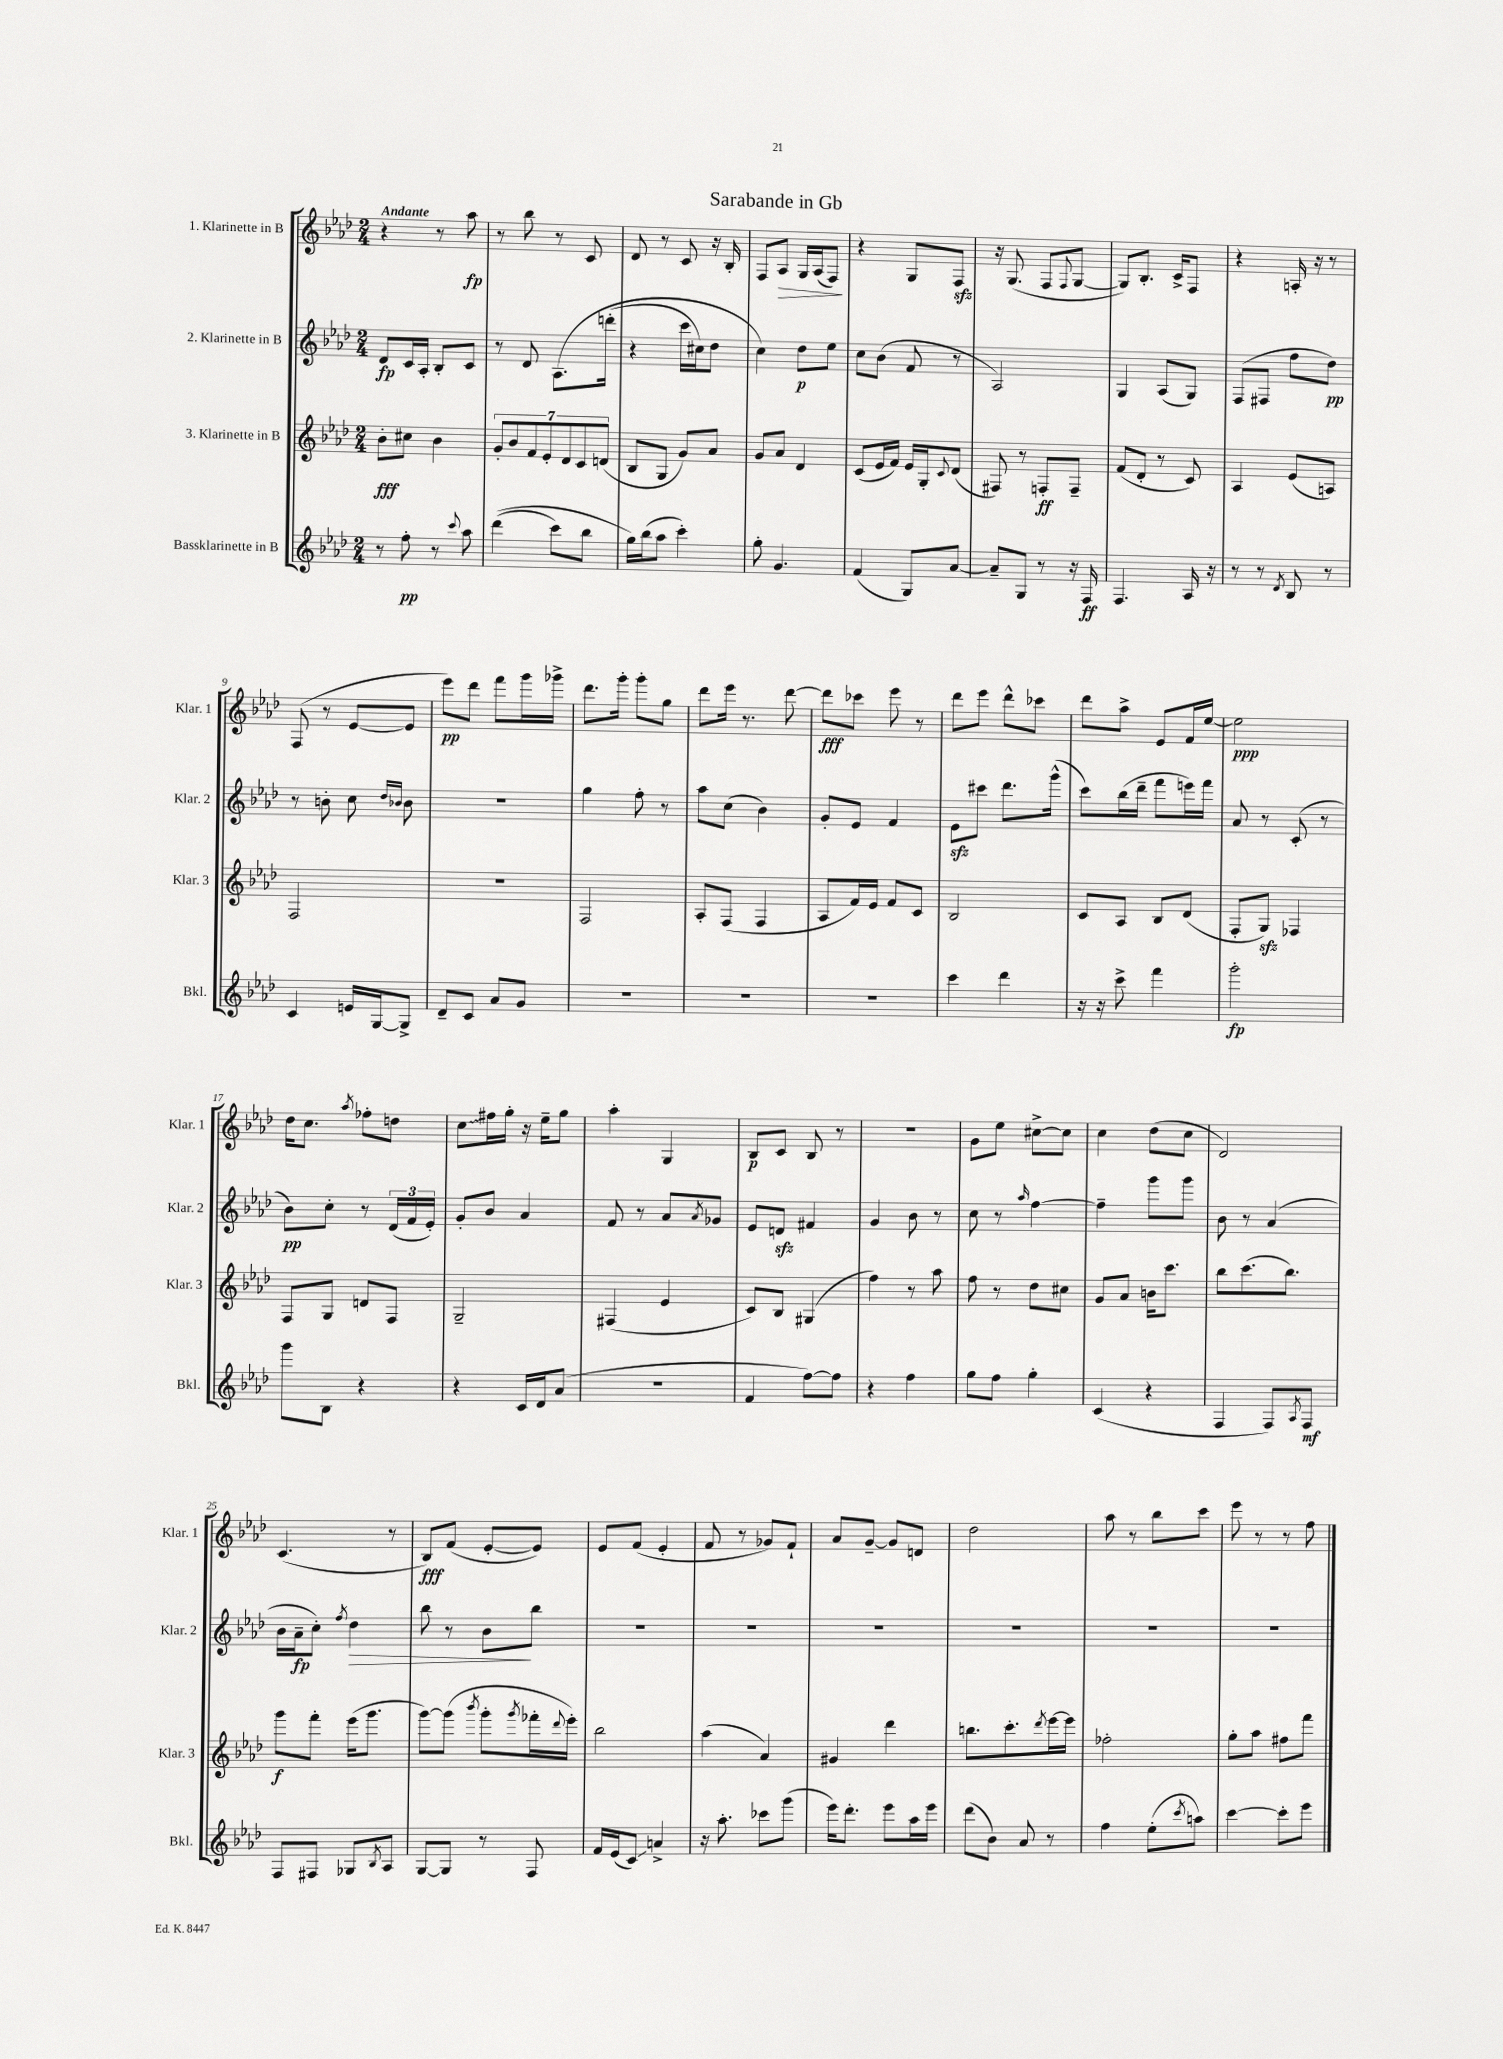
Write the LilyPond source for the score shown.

\header { title = "Sarabande in Gb" }
<<
\new StaffGroup <<
\new Staff = "s0" \with { instrumentName = "1. Klarinette in B" shortInstrumentName = "Klar. 1" } {
    \clef treble \key aes \major \numericTimeSignature \time 2/4 \tempo "Andante"
    r4 r8 aes''8\fp |
    r8 bes''8 r8 c'8 |
    des'8 r8 c'8 r16 bes16-. |
    f8 aes8\> g16 aes16( f8\!) |
    r4 g8 f8\sfz |
    r16 g8.( f8 \appoggiatura { f8 } g8~ |
    g8) bes8.-. c'16-> f8 |
    r4 a16-. r16 r8 |
    f8( r8 ees'8~ ees'8 |
    ees'''8\pp) des'''8 f'''8 g'''16 ges'''16-> |
    des'''8. g'''16-. g'''8-. g''8 |
    des'''8 ees'''16 r8. des'''8~ |
    des'''8\fff ces'''8 ees'''8 r8 |
    des'''8 ees'''8 des'''8-^ ces'''8 |
    des'''8 aes''8-> ees'8 f'16 ees''16~ |
    ees''2\ppp |
    des''16 c''8. \acciaccatura { aes''8 } fes''8-. d''8 |
    \once \override Glissando.style = #'zigzag c''8\glissando fis''16 g''16-. r16 ees''16-- g''8 |
    aes''4-. g4 |
    bes8\p c'8 bes8 r8 |
    R2 |
    g'8 ees''8 cis''8~-> cis''8 |
    c''4 des''8( c''8 |
    des'2) |
    c'4.( r8 |
    bes8\fff) f'8( ees'8~-. ees'8) |
    ees'8 f'8( ees'4-. |
    f'8 r8 ges'8) f'8-! |
    aes'8 g'8~-- g'8 d'8 |
    des''2 |
    aes''8 r8 bes''8 c'''8 |
    ees'''8 r8 r8 f''8 \bar "|." |
}
\new Staff = "s1" \with { instrumentName = "2. Klarinette in B" shortInstrumentName = "Klar. 2" } {
    \clef treble \key aes \major \numericTimeSignature \time 2/4
    des'8\fp c'16 aes16-. bes8-. c'8 |
    r8 des'8 aes8.\( d'''16-.( |
    r4 c'''16 cis''16) des''8 |
    c''4\) des''8\p ees''8 |
    c''8 bes'8( f'8 r8 |
    aes2) |
    g4 aes8( g8) |
    f8( fis8 f''8 des''8\pp) |
    r8 b'8-. c''8 \grace { des''16 bes'16 } bes'8 |
    r2 |
    g''4 f''8-. r8 |
    aes''8 c''8( bes'4) |
    g'8-. ees'8 f'4 |
    ees'8\sfz cis'''8 des'''8. g'''16-^( |
    c'''8) bes''16( des'''16-- f'''8 e'''16) f'''16 |
    aes'8 r8 c'8-.( r8 |
    bes'8\pp) c''8-. r8 \tuplet 3/2 { des'16( f'16 ees'16-.) } |
    g'8-. bes'8 aes'4 |
    f'8 r8 aes'8 \acciaccatura { aes'8 } ges'8 |
    ees'8 d'8\sfz fis'4 |
    g'4 bes'8 r8 |
    c''8 r8 \grace { aes''16 } f''4~ |
    f''4-- g'''8 g'''8 |
    bes'8 r8 aes'4( |
    bes'16 aes'16--\fp c''8-.) \acciaccatura { f''8 } des''4\> |
    bes''8 r8 bes'8\! bes''8 |
    R2 |
    R2 |
    R2 |
    R2 |
    R2 |
    R2 \bar "|." |
}
\new Staff = "s2" \with { instrumentName = "3. Klarinette in B" shortInstrumentName = "Klar. 3" } {
    \clef treble \key aes \major \numericTimeSignature \time 2/4
    bes'8-.\fff cis''8 bes'4 |
    \tuplet 7/4 { g'8-. bes'8 f'8 ees'8-. des'8 c'8 d'8( } |
    bes8 g8 g'8) aes'8 |
    g'8 aes'8 des'4 |
    c'8( ees'16 f'16) ees'16 g16-. \appoggiatura { c'8 } des'8( |
    fis8) r8 f8-.\ff f8-- |
    f'8( des'8-. r8 c'8) |
    aes4 ees'8( a8) |
    f2 |
    r2 |
    f2 |
    aes8-. f8( f4 |
    aes8 f'16) ees'16 f'8 c'8 |
    bes2 |
    c'8 aes8 bes8 des'8( |
    f8-. g8\sfz) fes4 |
    f8 g8 d'8 f8 |
    g2-- |
    fis4( ees'4 |
    c'8) bes8 gis4( |
    f''4) r8 aes''8 |
    f''8 r8 des''8 cis''8 |
    g'8 aes'8 b'16 c'''8. |
    bes''8 c'''8.( bes''8.) |
    g'''8\f f'''8-. ees'''16( g'''8. |
    g'''8~) g'''8( \acciaccatura { bes'''8 } g'''8-. \acciaccatura { g'''8 } fes'''16-. \appoggiatura { des'''8 } ees'''16-.) |
    bes''2 |
    aes''4( aes'4) |
    gis'4 des'''4 |
    b''8. c'''8.-. \acciaccatura { des'''8 } ees'''16~ ees'''16 |
    fes''2-. |
    g''8-. aes''8 fis''8 f'''8 \bar "|." |
}
\new Staff = "s3" \with { instrumentName = "Bassklarinette in B" shortInstrumentName = "Bkl." } {
    \clef treble \key aes \major \numericTimeSignature \time 2/4
    r8 f''8-.\pp r8 \appoggiatura { c'''8 } aes''8 |
    des'''4(\( c'''8) bes''8 |
    g''16\) bes''16( aes''8 c'''4-.) |
    g''8-. g'4. |
    f'4( g8) aes'8~ |
    aes'8-- g8 r8 r16 f16\ff |
    f4. aes16 r16 |
    r8 r8 \acciaccatura { des'8 } bes8 r8 |
    c'4 e'16 g16~ g8-> |
    des'8-- c'8 aes'8 g'8 |
    R2 |
    R2 |
    R2 |
    c'''4 des'''4 |
    r16 r16 c'''8-> f'''4 |
    g'''2-.\fp |
    g'''8 bes8 r4 |
    r4 c'16 des'16 aes'8( |
    r2 |
    f'4 f''8~) f''8 |
    r4 f''4 |
    g''8 f''8 g''4-. |
    c'4( r4 |
    f4 f8) \acciaccatura { aes8 } f8\mf |
    f8 fis8 ges8 \acciaccatura { bes8 } aes8 |
    g8~ g8 r8 f8 |
    f'16 ees'16( c'8\glissando) a'4-> |
    r16 aes''8.-. ces'''8 g'''8( |
    ees'''16) des'''8.-. ees'''8 aes''16 ees'''16 |
    des'''8( bes'8) aes'8 r8 |
    f''4 ees''8-.( \acciaccatura { c'''8 } a''8) |
    c'''4~ c'''8-. ees'''8 \bar "|." |
}
>>
>>
